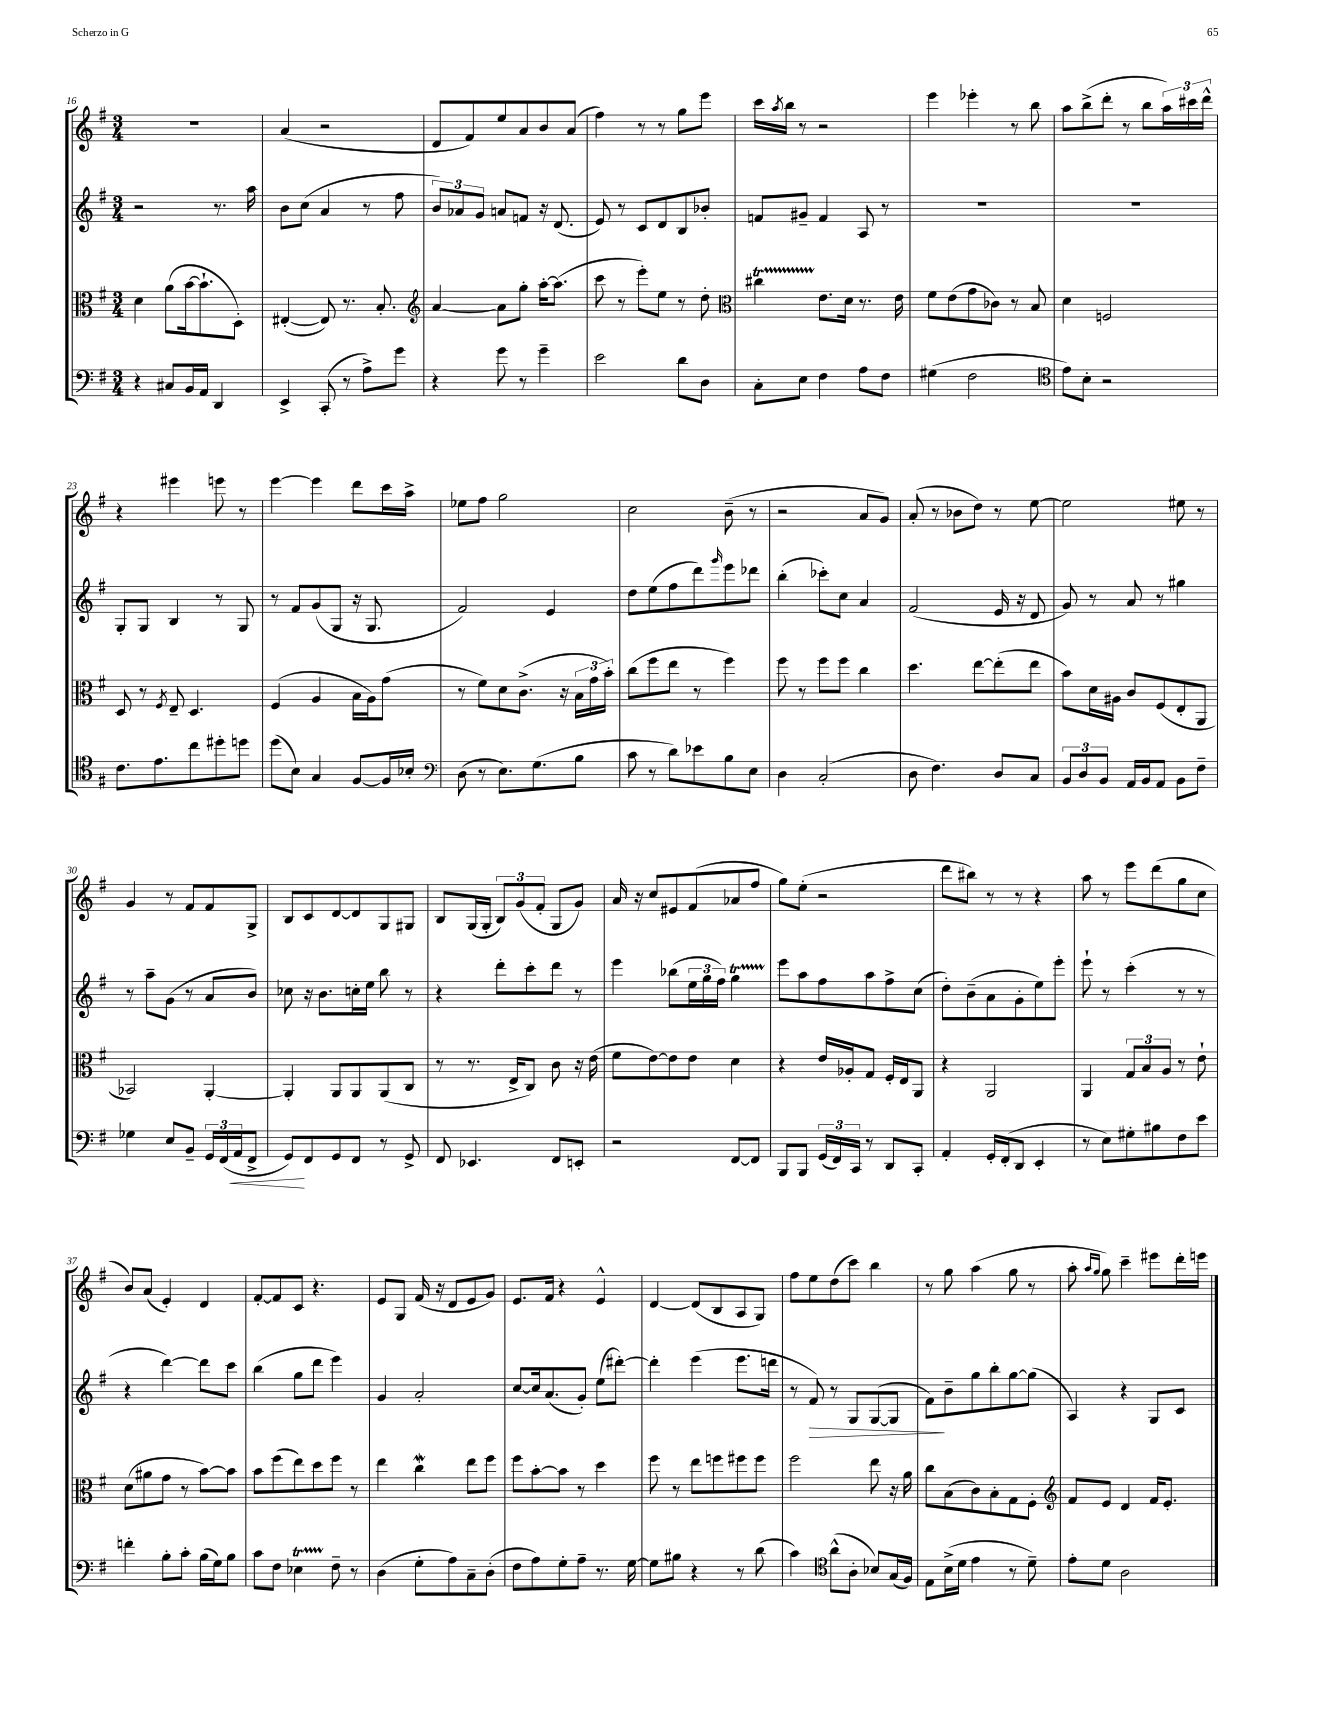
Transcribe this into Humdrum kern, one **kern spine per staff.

**kern	**dynam	**kern	**kern	**dynam	**kern
*part4	*part4	*part3	*part2	*part2	*part1
*staff4	*staff4	*staff3	*staff2	*staff2	*staff1
*clefF4	*	*clefC3	*clefG2	*	*clefG2
*k[f#]	*	*k[f#]	*k[f#]	*	*k[f#]
*M3/4	*	*M3/4	*M3/4	*	*M3/4
=16	=16	=16	=16	=16	=16
4r	.	4d\	2r	.	2.r
8C#X/L	.	(8a\L	.	.	.
16BB/L	.	[16b\k	.	.	.
16AA/JJ	.	8.b`\]	.	.	.
4DD/	.	.	8.r	.	.
.	.	8D'\J)	.	.	.
.	.	.	16aa\	.	.
=17	=17	=17	=17	=17	=17
4EE^/	.	([4E#X'/	8b\L	.	(4a/
.	.	.	(8cc\J	.	.
(8CC'/	.	8E#/])	4a/	.	2r
8r	.	8.r	.	.	.
8A^\L)	.	.	8r	.	.
.	.	8.B'/	.	.	.
8g\J	.	.	8ff#\	.	.
=18	=18	=18	=18	=18	=18
*	*	*clefG2	*	*	*
4r	.	[4a/	12b/L)	.	8d/L
.	.	.	12a-X/	.	.
.	.	.	.	.	8f#/)
.	.	.	12g/J	.	.
8g\	.	8a\L]	8an/L	.	8ee/
8r	.	8gg'\J	8fn/J	.	8a/
4g~\	.	[16aa'\KL	16r	.	8b/
.	.	(8.aa\J]	(8.d/	.	.
.	.	.	.	.	(8a/J
=19	=19	=19	=19	=19	=19
2e\	.	8ccc\	8e/)	.	4ff#\)
.	.	8r	8r	.	.
.	.	8eee'\L)	8c/L	.	8r
.	.	8ee\J	8d/	.	8r
8d\L	.	8r	8B/	.	8gg\L
8D\J	.	8dd'\	8b-X'/J	.	8eee\J
=20	=20	=20	=20	=20	=20
*	*	*clefC3	*	*	*
8C'\L	.	4cc#Xt\	8fn/L	.	16ccc\LL
.	.	.	.	.	8qaa/
.	.	.	.	.	16bb\JJ
8E\J	.	.	8g#X~/J	.	8r
4F#\	.	8.e\L	4f/	.	2r
.	.	16d\Jk	.	.	.
8A\L	.	8.r	8A/	.	.
8F#\J	.	.	8r	.	.
.	.	16e\	.	.	.
=21	=21	=21	=21	=21	=21
(4G#X\	.	8f#\L	2.r	.	4eee\
.	.	(8e\	.	.	.
2F#\	.	8g\	.	.	4eee-X'\
.	.	8c-X\J)	.	.	.
.	.	8r	.	.	8r
.	.	8B/	.	.	8bb\
=22	=22	=22	=22	=22	=22
*clefC4	*	*	*	*	*
8e\L)	.	4d\	2.r	.	8aa\L
8B'\J	.	.	.	.	(8bb^\
2r	.	2Fn/	.	.	8ddd'\J
.	.	.	.	.	8r
.	.	.	.	.	8bb\L
.	.	.	.	.	24aa\L)
.	.	.	.	.	24ccc#X\
.	.	.	.	.	24ddd^^\JJ
!!LO:LB:g=z
=23	=23	=23	=23	=23	=23
8.c\L	.	8D/	8G'/L	.	4r
.	.	8r	8G/J	.	.
8.e\	.	.	.	.	.
.	.	8qF#/	.	.	.
.	.	8E~/	4B/	.	4eee#X\
8cc\	.	4.D/	.	.	.
8dd#X'\	.	.	8r	.	8eeen\
8ddn\J	.	.	8G/	.	8r
=24	=24	=24	=24	=24	=24
(8dd\L	.	(4F#/	8r	.	[4eee\
8B\J)	.	.	8f#/L	.	.
4G/	.	4A/	(8g/	.	4eee\]
.	.	.	8G/J	.	.
[8F#/L	.	16B\LL	16r	.	8ddd\L
.	.	16A\J)	8.G/	.	.
16F#/L]	.	(8g\J	.	.	16ccc\L
16B-X'/JJ	.	.	.	.	16aa^\JJ
=25	=25	=25	=25	=25	=25
*clefF4	*	*	*	*	*
(8D\	.	8r	2f#/)	.	8ee-X\L
8r	.	8f#\L)	.	.	8ff#\J
8.E\L)	.	8d\	.	.	2gg\
.	.	(8.c^\J	.	.	.
(8.G\	.	.	.	.	.
.	.	.	4e/	.	.
.	.	16r	.	.	.
8B\J	.	24B\LL	.	.	.
.	.	24g\	.	.	.
.	.	24b'\JJ)	.	.	.
=26	=26	=26	=26	=26	=26
8c\	.	(8cc\L	8dd\L	.	2cc\
8r	.	8ff#\	(8ee\	.	.
8d\L)	.	8ee\J	8ff#\	.	.
8e-X\	.	8r	8ddd\)	.	.
.	.	.	16qqggg/	.	.
8B\	.	4ff#\)	8eee\	.	(8b~\
8E\J	.	.	8ddd-X\J	.	8r
=27	=27	=27	=27	=27	=27
4D\	.	8ff#\	(4bb'\	.	2r
.	.	8r	.	.	.
(2C'/	.	8ff#\L	8ccc-X'\L)	.	.
.	.	8ff#\J	8cc\J	.	.
.	.	4cc\	4a/	.	8a/L
.	.	.	.	.	8g/J)
=28	=28	=28	=28	=28	=28
8D\	.	4.dd\	(2f#/	.	(8a'/
4.F#\)	.	.	.	.	8r
.	.	.	.	.	8b-X\L
.	.	[8ee\L	.	.	8dd\J)
8D/L	.	(8ee'\]	16e/	.	8r
.	.	.	16r	.	.
8C/J	.	8ee\J	8d/	.	[8ee\
=29	=29	=29	=29	=29	=29
12BB/L	.	8b\L)	8g/)	.	2ee\]
12D/	.	.	.	.	.
.	.	16d\L	8r	.	.
12BB/J	.	.	.	.	.
.	.	16A#X\JJ	.	.	.
16AA/LL	.	8c/L	8a/	.	.
16BB/J	.	.	.	.	.
8AA/J	.	(8F#/	8r	.	.
8BB\L	.	8E'/	4gg#X\	.	8ee#X\
8F#~\J	.	8AA/J	.	.	8r
!!LO:LB:g=z
=30	=30	=30	=30	=30	=30
4G-X\	.	2BB-X/)	8r	.	4g/
.	.	.	8aa~\L	.	.
8E/L	.	.	(8g\J	.	8r
8BB~/J	.	.	8r	.	8f#/L
24GG/LL	.	[4AA'/	8a/L	.	8f#/
(24FF#/	.	.	.	.	.
!	!LO:HP:b	!	!	!	!
24AA/J	<	.	.	.	.
8FF#^/J	.	.	8b/J)	.	8G^/J
=31	=31	=31	=31	=31	=31
8GG/L)	.	4AA'/]	8cc-X\	.	8B/L
8FF#/	[	.	16r	.	8c/
.	.	.	8.b\L	.	.
8GG/	.	8AA/L	.	.	[8d/
8FF#/J	.	8AA/	16ccn'\L	.	8d/]
.	.	.	16ee\JJ	.	.
8r	.	(8AA/	8bb\	.	8G/
8GG^/	.	8C/J	8r	.	8G#X/J
=32	=32	=32	=32	=32	=32
8FF#/	.	8r	4r	.	8B/L
4.EE-X/	.	8.r	.	.	(16G/L
.	.	.	.	.	16G'/JJ
.	.	.	8ddd'\L	.	12B/L)
.	.	16E^/KL	.	.	.
.	.	.	.	.	(12g/
.	.	8C/J)	8ccc'\	.	.
.	.	.	.	.	12f#'/J
8FF#/L	.	8c\	8ddd\J	.	8G/L
8EEn'/J	.	16r	8r	.	8g/J)
.	.	(16e\	.	.	.
=33	=33	=33	=33	=33	=33
2r	.	8f#\L	4eee\	.	16a/
.	.	.	.	.	16r
.	.	[8e\)	.	.	8cc/L
.	.	8e\]	(8bb-X\L	.	8e#X/
.	.	8e\J	24ee\L	.	(8f#/
.	.	.	24gg\	.	.
.	.	.	24ff#\JJ)	.	.
[8FF#/L	.	4d\	4ggT\	.	8a-X/
8FF#/J]	.	.	.	.	8ff#/J
=34	=34	=34	=34	=34	=34
8BBB/L	.	4r	8eee\L	.	8gg\L)
8BBB/J	.	.	8aa\	.	(8ee'\J
(24GG/LL	.	16e/LL	8ff#\	.	2r
24FF#/)	.	.	.	.	.
.	.	16A-X'/J	.	.	.
24CC/JJ	.	.	.	.	.
8r	.	8G/J	8aa\	.	.
8DD/L	.	16F#'/LL	8ff#^\	.	.
.	.	16E/J	.	.	.
8CC'/J	.	8AA/J	(8cc\J	.	.
=35	=35	=35	=35	=35	=35
4AA'/	.	4r	8dd'\L)	.	8ddd\L
.	.	.	(8b~\	.	8bb#X\J)
16GG'/LL	.	2AA/	8a\	.	8r
(16FF#'/J	.	.	.	.	.
8DD/J	.	.	8g'\	.	8r
4EE'/	.	.	8ee\)	.	4r
.	.	.	8eee'\J	.	.
=36	=36	=36	=36	=36	=36
8r	.	4AA/	8eee`\	.	8aa\
8E\L)	.	.	8r	.	8r
8G#X'\	.	12G/L	(4ccc'\	.	8eee\L
.	.	12B/	.	.	.
8B#X\	.	.	.	.	(8ddd\
.	.	12A/J	.	.	.
8F#\	.	8r	8r	.	8gg\
8e\J	.	8e`\	8r	.	8cc\J
!!LO:LB:g=z
=37	=37	=37	=37	=37	=37
4fn'\	.	(8d\L	4r	.	8b/L)
.	.	8a#X\	.	.	(8a/J
8B'\L	.	8g\J	[4ddd\)	.	4e'/)
8c'\J	.	8r	.	.	.
(16B\LL	.	[8b\L)	8ddd\L]	.	4d/
16G\J)	.	.	.	.	.
8B\J	.	8b\J]	8ccc\J	.	.
=38	=38	=38	=38	=38	=38
8c\L	.	8b\L	(4bb\	.	[8f#'/L
8F#\J	.	(8ff#\	.	.	8f#/]
4E-XT\	.	8ee\)	8gg\L	.	8c/J
.	.	8dd\	8ddd\J	.	4.r
8F#~\	.	8ff#\J	4eee\)	.	.
8r	.	8r	.	.	.
=39	=39	=39	=39	=39	=39
(4D\	.	4ee\	4g/	.	8e/L
.	.	.	.	.	8G/J
8G'\L	.	4ccw\	2a'/	.	(16f#/
.	.	.	.	.	16r
8A\)	.	.	.	.	8d/L
8C~\	.	8ee\L	.	.	8e/
(8D'\J	.	8ff#\J	.	.	8g/J)
=40	=40	=40	=40	=40	=40
8F#\L	.	8ff#\L	[8cc/L	.	8.e/L
8A\)	.	[8b'\	16cc/k]	.	.
.	.	.	(8.a/	.	16f#/Jk
8G'\	.	8b\J]	.	.	4r
8A~\J	.	8r	8g'/J)	.	.
8.r	.	4dd\	(8ee\L	.	4e^^/
.	.	.	[8ddd#X'\J)	.	.
[16G\	.	.	.	.	.
=41	=41	=41	=41	=41	=41
8G\L]	.	8ff#\	4ddd#'\]	.	[4d/
8B#X\J	.	8r	.	.	.
4r	.	8ee\L	(4eee\	.	(8d/L]
.	.	8ffn\	.	.	8B/
8r	.	8ff#X\	8.eee\L	.	8A/
(8d\	.	8ff#\J	.	.	8G/J)
.	.	.	16dddn\Jk	.	.
=42	=42	=42	=42	=42	=42
4c\)	.	2ff#\	8r	.	8ff#\L
!	!	!	!	!LO:HP:b	!
.	.	.	8f#/)	>	8ee\
*clefC4	*	*	*	*	*
(8a^^\L	.	.	8r	.	(8dd\
8A'\J	.	.	8G/L	.	8ccc\J)
8B-X/L)	.	8ee\	([8G/	.	4bb\
(16G/L	.	16r	8G/J]	.	.
16F#/JJ)	.	16a\	.	.	.
=43	=43	=43	=43	=43	=43
8E\L	.	8cc\L	8f#\L)	.	8r
(16B^\L	.	(8B\	8b~\	]	8gg\
16d\JJ	.	.	.	.	.
4e\	.	8c\)	8gg\	.	(4aa\
.	.	8B'\	8bb'\	.	.
8r	.	8G\	[8gg\	.	8gg\
8d~\)	.	8F#'\J	(8gg\J]	.	8r
=44	=44	=44	=44	=44	=44
*	*	*clefG2	*	*	*
8e'\L	.	8f#/L	4A/)	.	8aa'\
.	.	.	.	.	16qqaa/LL
.	.	.	.	.	16qqgg/JJ
8d\J	.	8e/J	.	.	8gg\)
2A\	.	4d/	4r	.	4ccc~\
.	.	16f#/KL	8G/L	.	8eee#X\L
.	.	8.e'/J	.	.	.
.	.	.	8c/J	.	16ddd'\L
.	.	.	.	.	16eeen\JJ
==	==	==	==	==	==
*-	*-	*-	*-	*-	*-
